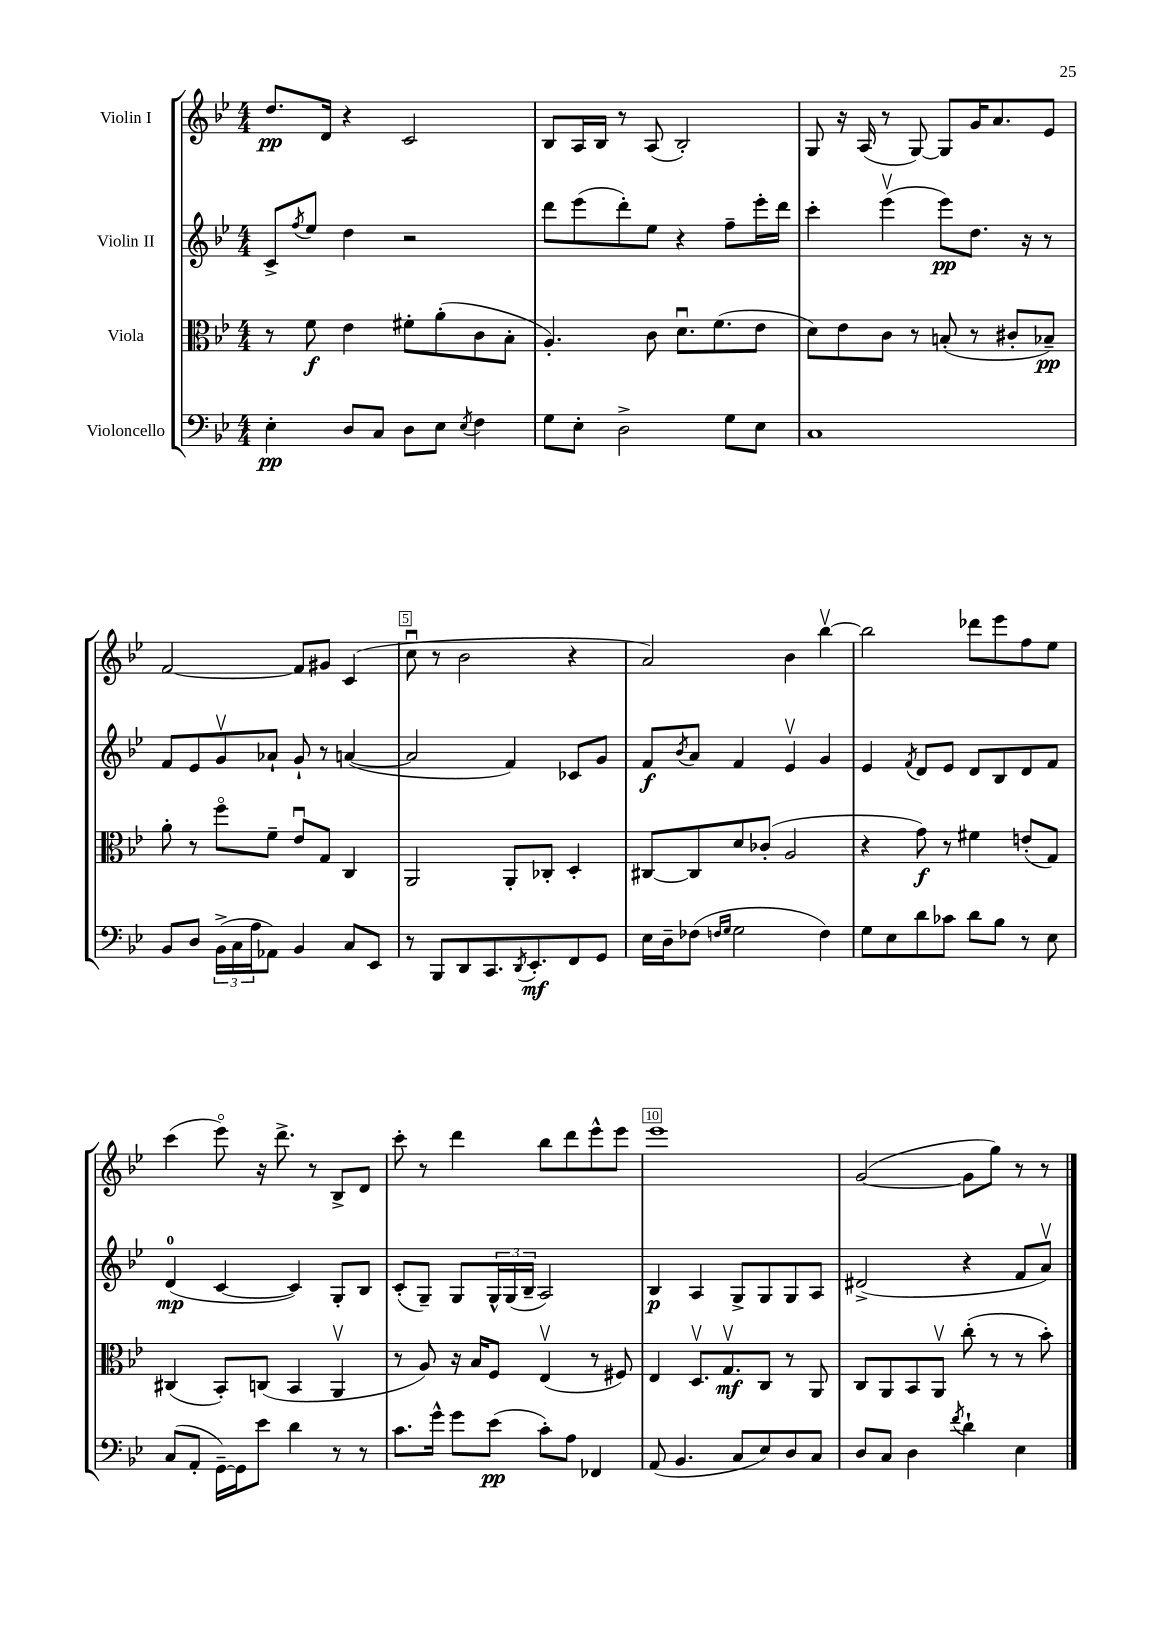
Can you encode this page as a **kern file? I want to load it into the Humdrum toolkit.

**kern	**kern	**kern	**kern
*staff4	*staff3	*staff2	*staff1
*clefF4	*clefC3	*clefG2	*clefG2
*k[b-e-]	*k[b-e-]	*k[b-e-]	*k[b-e-]
*M4/4	*M4/4	*M4/4	*M4/4
4E-'	8r	8c^	8.dd
.	.	8qff	.
.	8f	8ee-	.
.	.	.	16d
8D	4e-	4dd	4r
8C	.	.	.
8D	8f#'	2r	2c
8E-	(8a'	.	.
8qE-	.	.	.
4F	8c	.	.
.	8B-'	.	.
=	=	=	=
8G	4.A')	8ddd	8B-
8E-'	.	(8eee-	16A
.	.	.	16B-
2D^	.	8ddd')	8r
.	8c	8ee-	(8A
.	8.du	4r	2B-')
.	(8.f	.	.
8G	.	8ff~	.
8E-	8e-	16eee-'	.
.	.	16ddd	.
=	=	=	=
1C	8d)	4ccc'	8G
.	8e-	.	16r
.	.	.	(16A
.	8c	(4eee-v	8r
.	8r	.	[8G)
.	(8B'	8eee-)	8G]
.	8r	8.dd	16g
.	.	.	8.a
.	8c#'	.	.
.	.	16r	.
.	8B-~)	8r	8e-
=	=	=	=
8BB-	8a'	8f	[2f
8D	8r	8e-	.
(24BB-^	8ffo	8gv	.
24C	.	.	.
24A	.	.	.
8AA-)	8f~	8a-`	.
4BB-	8e-u	8g`	8f]
.	8G	8r	8g#
8C	4C	([4a	(4c
8EE-	.	.	.
=	=	=	=
8r	2AA	2a]	8ccu
8BBB-	.	.	8r
8DD	.	.	2b-
8.CC	.	.	.
.	8AA'	4f)	.
8qDD	.	.	.
8.EE-'	.	.	.
.	8C-'	.	.
8FF	4D'	8c-	4r
8GG	.	8g	.
=	=	=	=
16E-	[8C#	8f	2a)
16D~	.	.	.
.	.	8qb-	.
(8F-	8C#]	8a	.
16qqF	.	.	.
16qqG	.	.	.
2G	8d	4f	.
.	(8c-'	.	.
.	2A	4e-v	4b-
4F)	.	4g	[4bb-v
=	=	=	=
8G	4r	4e-	2bb-]
8E-	.	.	.
.	.	8qf	.
8d	8g)	8d	.
8c-	8r	8e-	.
8d	4f#	8d	8ddd-
8B-	.	8B-	8eee-
8r	(8e'	8d	8ff
8E-	8G)	8f	8ee-
=	=	=	=
(8C	(4C#	(4d	(4ccc
8AA'	.	.	.
[16GG~)	8BB-')	[4c	8eee-o)
16GG]	.	.	.
8e-	(8C	.	16r
.	.	.	8.ddd^
4d	4BB-	4c])	.
.	.	.	8r
8r	4AAv	8G'	8B-^
8r	.	8B-	8d
=	=	=	=
8.c	8r	(8c'	8ccc'
.	8A)	8G~)	8r
16g^^	.	.	.
8g	16r	8G	4ddd
.	16B-	.	.
(8e-	8F	24G^^	.
.	.	(24G	.
.	.	24B-~	.
8c')	(4E-v	2A)	8bb-
8A	.	.	8ddd
4FF-	8r	.	8eee-^^
.	8F#)	.	8eee-
=	=	=	=
(8AA	4E-	4B-	1eee-
4.BB-	.	.	.
.	8.Dv	4A	.
.	8.Gv	.	.
8C	.	8G^	.
8E-)	8C	8G	.
8D	8r	8G	.
8C	8AA	8A	.
=	=	=	=
8D	8C	(2d#^	([2g
8C	8AA	.	.
4D	8BB-	.	.
.	8AAv	.	.
8qf	.	.	.
4d`	(8cc'	4r	8g]
.	8r	.	8gg)
4E-	8r	8f	8r
.	8b-')	8av)	8r
==	==	==	==
*-	*-	*-	*-
